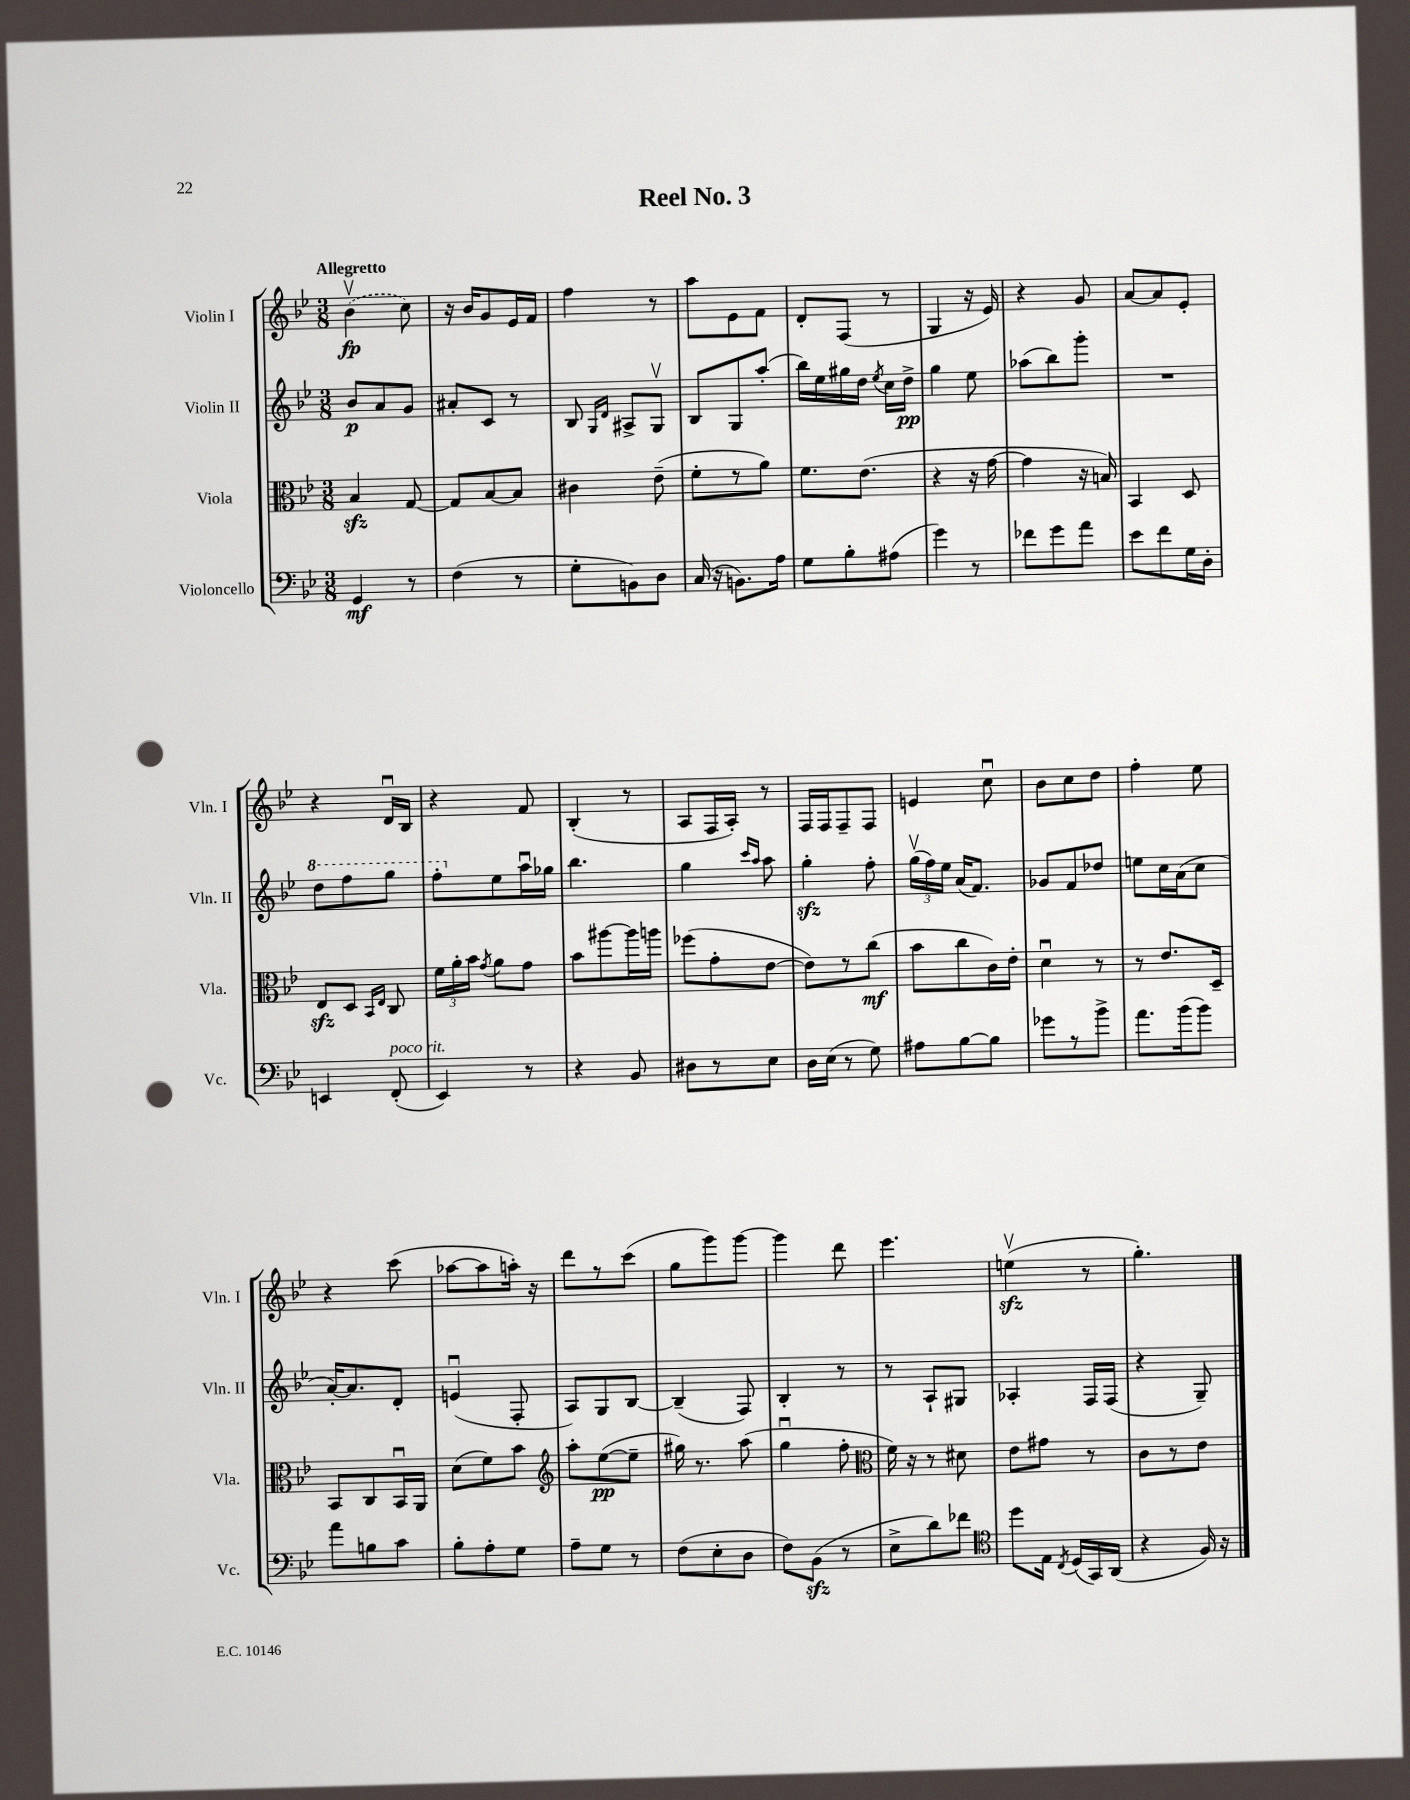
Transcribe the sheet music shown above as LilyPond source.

\header { title = "Reel No. 3" }
<<
\new StaffGroup <<
\new Staff = "s0" \with { instrumentName = "Violin I" shortInstrumentName = "Vln. I" } {
    \clef treble \key bes \major \numericTimeSignature \time 3/8 \tempo "Allegretto"
    \autoBeamOff \once \slurDashed bes'4\upbow\fp( c''8) |
    r16 bes'16[ g'8 ees'16 f'16] |
    f''4 r8 |
    a''8[ ees'8 f'8] |
    d'8[-. f8]( r8 |
    g4 r16 ees'16) |
    r4 g'8 |
    a'8[~ a'8 ees'8]-. |
    r4 d'16[\downbow bes16] |
    r4 f'8 |
    bes4-.( r8 |
    a8[ f16 a16]-.) r8 |
    f16[ f16 f8-- f8] |
    e'4 c''8\downbow |
    bes'8[ c''8 d''8] |
    f''4-. ees''8 |
    r4 c'''8( |
    aes''8[~ aes''8 a''16]-.) r16 |
    d'''8[ r8 c'''8]( |
    g''8[ g'''8) g'''8]~ |
    g'''4 d'''8 |
    ees'''4. |
    e''4\upbow\sfz( r8 |
    g''4.-.) \bar "|." |
}
\new Staff = "s1" \with { instrumentName = "Violin II" shortInstrumentName = "Vln. II" } {
    \clef treble \key bes \major \numericTimeSignature \time 3/8
    \autoBeamOff bes'8[\p a'8 g'8] |
    ais'8[-. c'8] r8 |
    bes8 \grace { g16[ d'16] } ais8[-> g8]\upbow |
    bes8[ g8 a''8]-.( |
    bes''16[) ees''16 gis''16 d''16] \acciaccatura { ees''8 } c''16[ d''16]->\pp |
    g''4 ees''8 |
    aes''8[( bes''8) g'''8]-. |
    R4. |
    \ottava #1 d'''8[ f'''8 g'''8] |
    f'''8[-. \ottava #0 ees''8 a''16\downbow ges''16] |
    bes''4. |
    g''4 \grace { c'''16[ a''16] } a''8 |
    g''4-.\sfz f''8-. |
    \tuplet 3/2 { g''16[\upbow( f''16) ees''16] } a'16[( f'8.]) |
    ges'8[ f'8 des''8] |
    e''8[ c''16 a'16( c''8] |
    a'16[~-.) a'8. d'8]-. |
    e'4\downbow( f8-. |
    a8[) g8 bes8]~ |
    bes4--( f8) |
    bes4-. r8 |
    r8 a8[-! gis8] |
    aes4-. f16[ f16]( |
    r4 g8--) \bar "|." |
}
\new Staff = "s2" \with { instrumentName = "Viola" shortInstrumentName = "Vla." } {
    \clef alto \key bes \major \numericTimeSignature \time 3/8
    \autoBeamOff bes4\sfz g8~ |
    g8[ bes8~ bes8] |
    cis'4 ees'8--( |
    f'8[-. r8 a'8]) |
    f'8.[ ees'8.]( |
    r4 r16 g'16~ |
    g'4 r16 b16) |
    bes,4 d8 |
    ees8[\sfz d8] \grace { bes,16[ ees16] } c8 |
    \tuplet 3/2 { f'16[ a'16-. bes'16] } \acciaccatura { g'8 } a'8[ g'8] |
    bes'8[ ais''8~ ais''16 a''16] |
    fes''8[( g'8-. ees'8]~ |
    ees'8[) r8 c''8]\mf( |
    bes'8[ c''8 c'16) ees'16]-. |
    d'4\downbow r8 |
    r8 ees'8.[ d16]-- |
    bes,8[ c8 bes,16\downbow a,16] |
    d'8[( f'8) bes'8] |
    \clef treble a''8[-. ees''8~\pp( ees''8]-- |
    gis''16) r8. a''8( |
    g''4\downbow f''8-. |
    \clef alto f'16) r16 r8 dis'8 |
    ees'8[ gis'8] r8 |
    c'8[ r8 ees'8] \bar "|." |
}
\new Staff = "s3" \with { instrumentName = "Violoncello" shortInstrumentName = "Vc." } {
    \clef bass \key bes \major \numericTimeSignature \time 3/8
    \autoBeamOff g,4\mf r8 |
    f4( r8 |
    g8[-. b,8) d8] |
    c16( r16 b,8.[) a16] |
    g8[ bes8-. ais8]( |
    g'4) r8 |
    fes'8[ g'8 a'8] |
    ees'8[ f'8 g16 d16]-. |
    e,4 f,8-.^\markup { \italic "poco rit." }( |
    ees,4) r8 |
    r4 bes,8 |
    dis8[ r8 ees8] |
    d16[ ees16]( r8 g8) |
    ais8[ bes8~ bes8] |
    ges'8[ r8 bes'8]-> |
    a'8.[ bes'16( bes'8]) |
    a'8[ b8 c'8] |
    bes8[-. a8-. g8] |
    a8[-- g8] r8 |
    f8[( ees8-. d8] |
    f8[) bes,8]\sfz( r8 |
    ees8[-> d'8) fes'8] |
    \clef tenor d''8[ ees16] \acciaccatura { c8 } d16[( g,16) a,16]( |
    r4 f16) r16 \bar "|." |
}
>>
>>
\layout { \context { \Score \remove "Bar_number_engraver" } }
